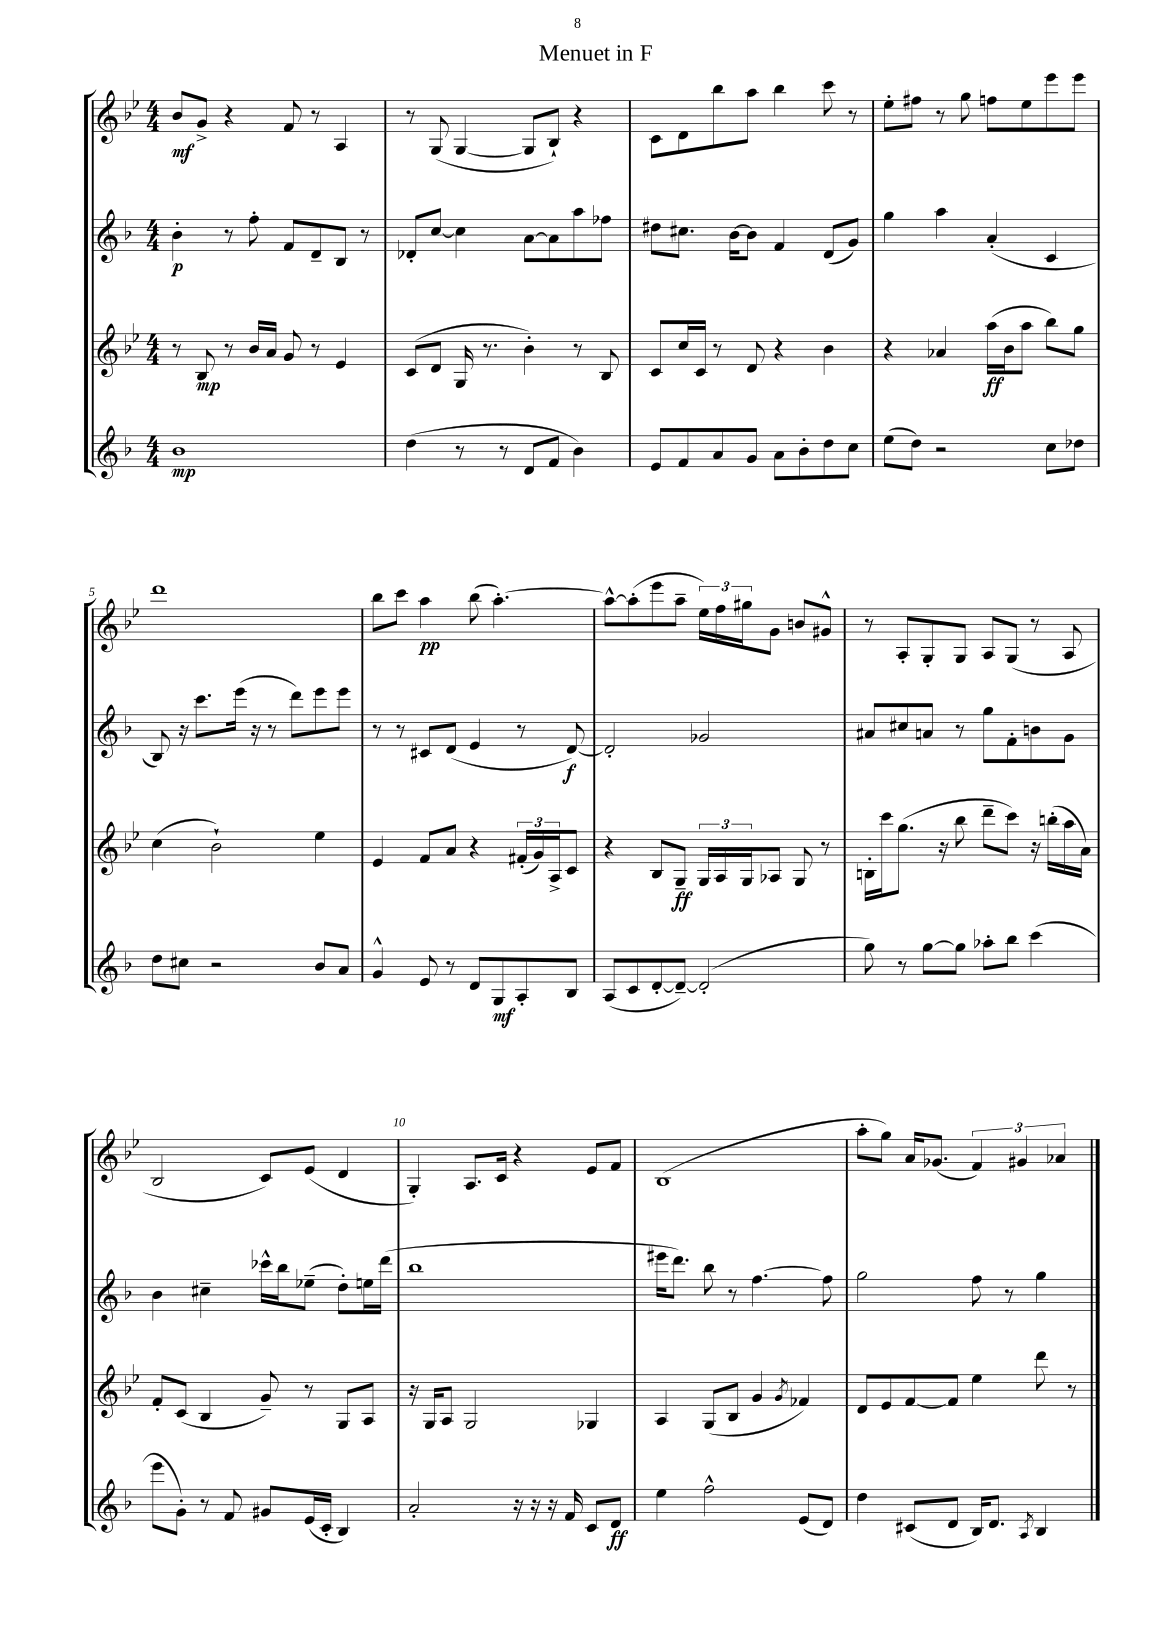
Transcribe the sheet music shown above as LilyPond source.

\header { title = "Menuet in F" }
<<
\new StaffGroup <<
\new Staff = "s0" {
    \clef treble \key bes \major \numericTimeSignature \time 4/4
    bes'8\mf g'8-> r4 f'8 r8 a4 |
    r8 g8( g4~ g8 bes8-!) r4 |
    c'8 d'8 bes''8 a''8 bes''4 c'''8 r8 |
    ees''8-. fis''8 r8 g''8 f''8 ees''8 ees'''8 ees'''8 |
    d'''1 |
    bes''8 c'''8 a''4\pp bes''8( a''4.~-.) |
    a''8~-^ a''8-.( ees'''8 a''8-- \tuplet 3/2 { ees''16) f''16 gis''16 } g'8 b'8 gis'8-^ |
    r8 a8-. g8-. g8 a8 g8( r8 a8 |
    bes2 c'8) ees'8( d'4 |
    g4-.) a8. c'16 r4 ees'8 f'8 |
    bes1( |
    a''8-. g''8) a'16 ges'8.( \tuplet 3/2 { f'4) gis'4 aes'4 } \bar "|." |
}
\new Staff = "s1" {
    \clef treble \key f \major \numericTimeSignature \time 4/4
    bes'4-.\p r8 f''8-. f'8 d'8-- bes8 r8 |
    des'8-. c''8~ c''4 a'8~ a'8 a''8 fes''8 |
    dis''8 cis''8. bes'16~ bes'8 f'4 d'8( g'8) |
    g''4 a''4 a'4-.( c'4 |
    bes8) r16 c'''8. e'''16( r16 r8 d'''8) e'''8 e'''8 |
    r8 r8 cis'8 d'8( e'4 r8 d'8~\f) |
    d'2-. ges'2 |
    ais'8 cis''8 a'8 r8 g''8 f'8-. b'8 g'8 |
    bes'4 cis''4-- ces'''16-^ bes''16 ees''8--( d''8-.) e''16 d'''16( |
    bes''1 |
    eis'''16 d'''8.) bes''8 r8 f''4.~ f''8 |
    g''2 f''8 r8 g''4 \bar "|." |
}
\new Staff = "s2" {
    \clef treble \key bes \major \numericTimeSignature \time 4/4
    r8 bes8\mp r8 bes'16 a'16 g'8 r8 ees'4 |
    c'8( d'8 g16 r8. bes'4-.) r8 bes8 |
    c'8 c''16 c'16 r8 d'8 r4 bes'4 |
    r4 aes'4 a''16\ff( bes'16 a''8 bes''8) g''8 |
    c''4( bes'2-!) ees''4 |
    ees'4 f'8 a'8 r4 \tuplet 3/2 { fis'16-.( g'16) a16-> } c'8 |
    r4 bes8 g8--\ff \tuplet 3/2 { g16 a16 g16 } aes8 g8 r8 |
    b16-. c'''16 g''8.( r16 bes''8 d'''8-- c'''8) r16 b''16-.( a''16 a'16) |
    f'8-. c'8( bes4 g'8--) r8 g8 a8 |
    r16 g16 a8 g2 ges4 |
    a4 g8( bes8 g'4 \acciaccatura { g'8 } fes'4) |
    d'8 ees'8 f'8~ f'8 ees''4 d'''8 r8 \bar "|." |
}
\new Staff = "s3" {
    \clef treble \key f \major \numericTimeSignature \time 4/4
    bes'1\mp |
    d''4( r8 r8 d'8 f'8 bes'4) |
    e'8 f'8 a'8 g'8 a'8 bes'8-. d''8 c''8 |
    e''8( d''8) r2 c''8 des''8 |
    d''8 cis''8 r2 bes'8 a'8 |
    g'4-^ e'8 r8 d'8 g8\mf a8-. bes8 |
    a8( c'8 d'8~-. d'8~--) d'2-.( |
    g''8) r8 g''8~ g''8 aes''8-. bes''8 c'''4( |
    e'''8 g'8-.) r8 f'8 gis'8 e'16( c'16-. bes4) |
    a'2-. r16 r16 r16 f'16 c'8 d'8\ff |
    e''4 f''2-^ e'8( d'8) |
    d''4 cis'8( d'8 bes16) d'8. \acciaccatura { a8 } bes4 \bar "|." |
}
>>
>>
\layout { \context { \Score \override BarNumber.break-visibility = ##(#f #t #t) barNumberVisibility = #(every-nth-bar-number-visible 5) } }
